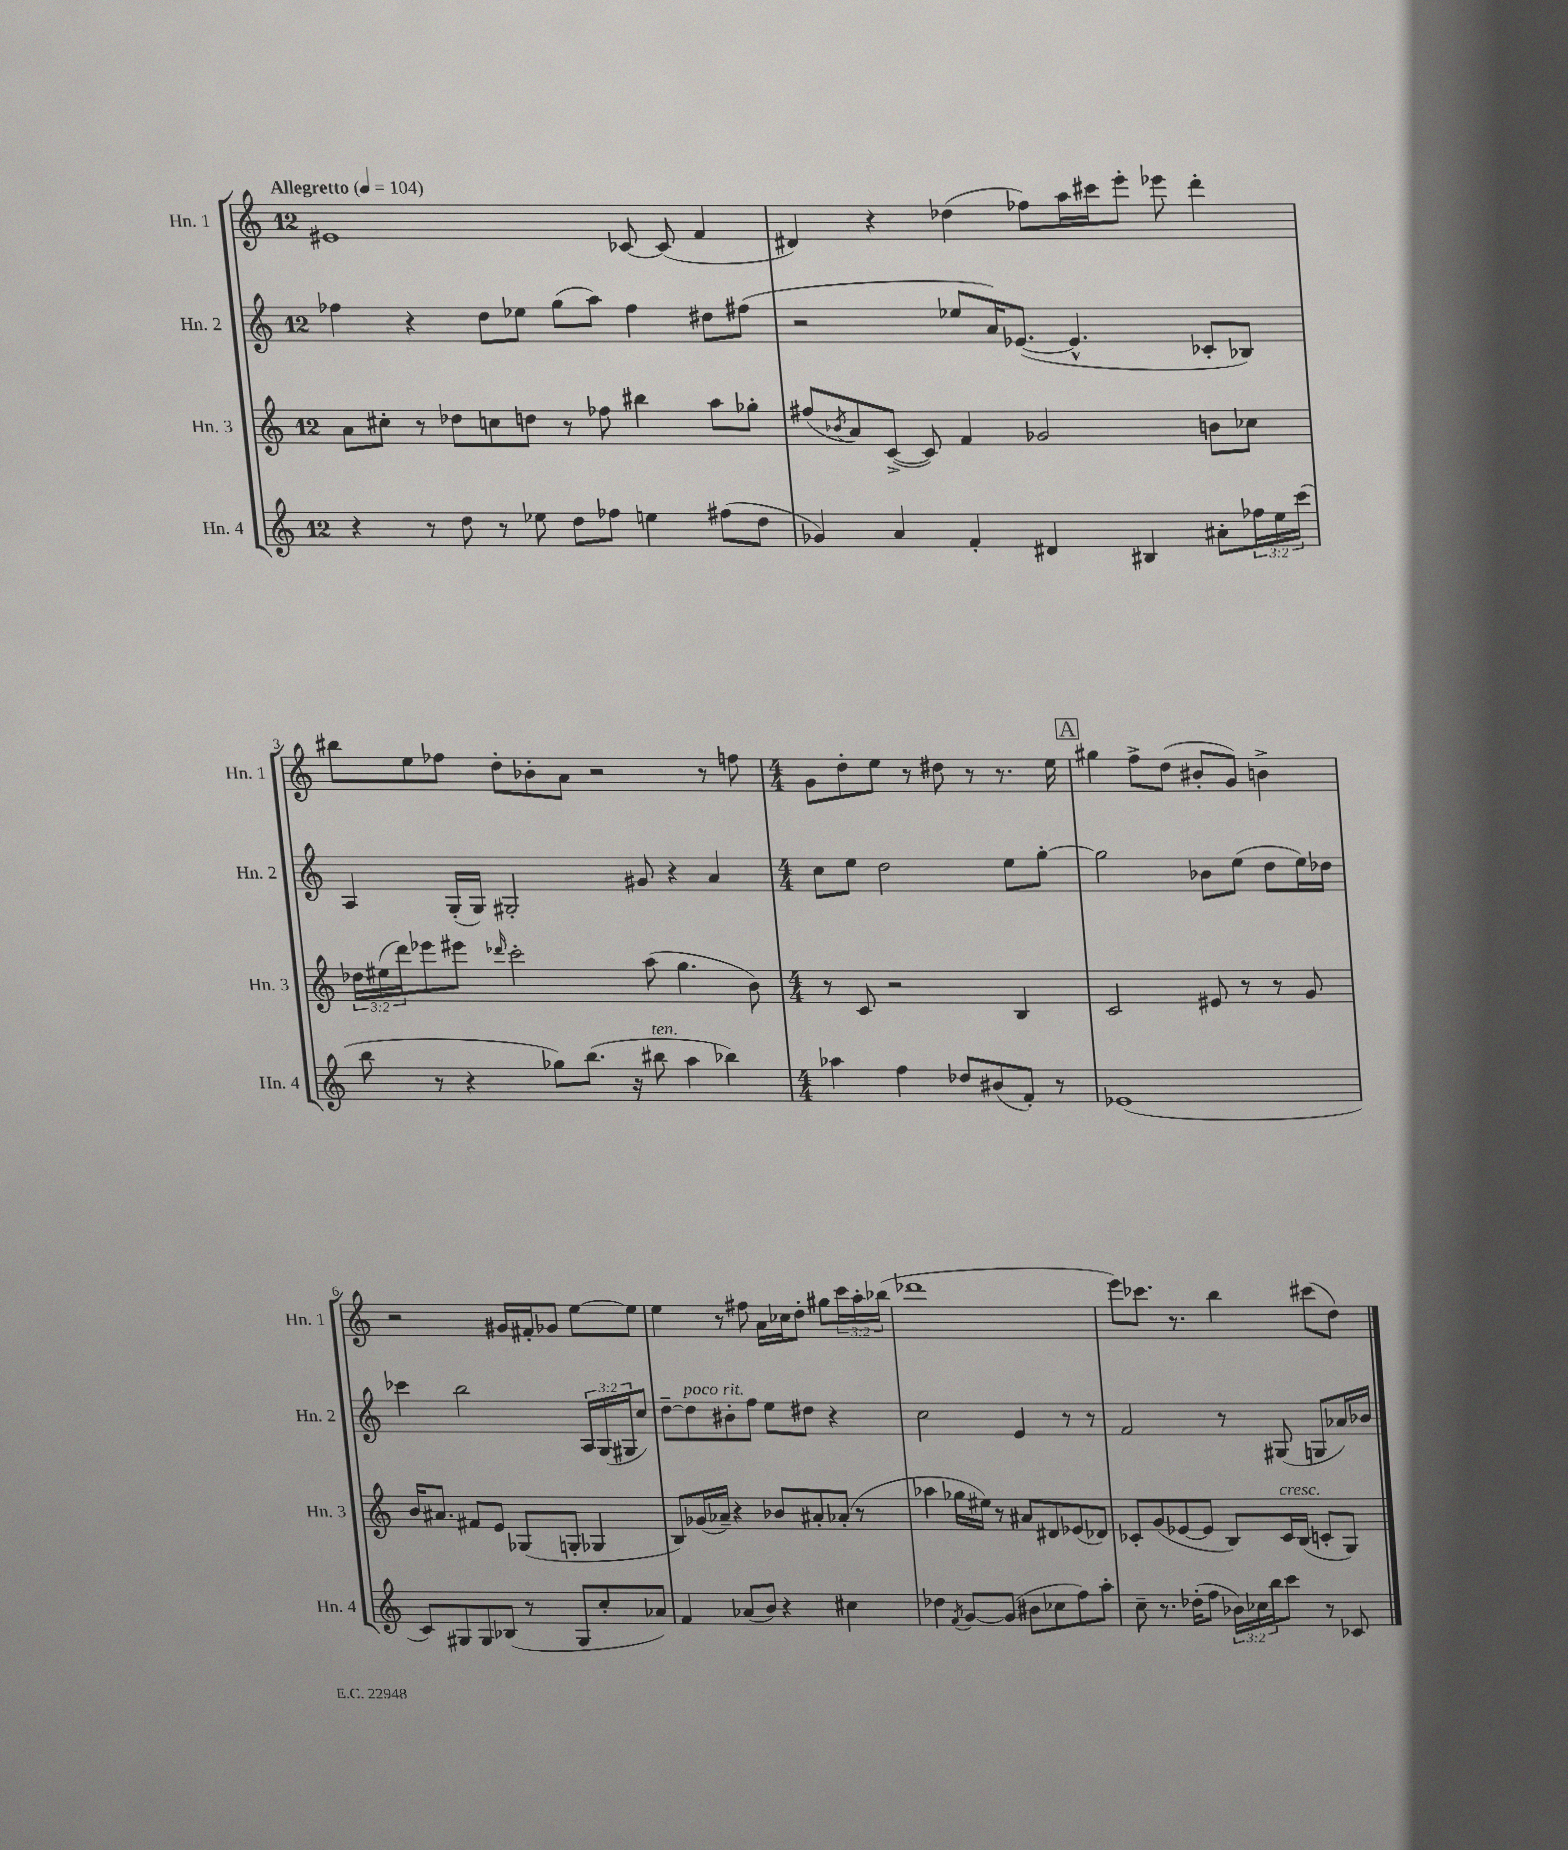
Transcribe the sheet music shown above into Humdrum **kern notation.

**kern	**kern	**kern	**kern
*staff4	*staff3	*staff2	*staff1
*clefG2	*clefG2	*clefG2	*clefG2
*k[]	*k[]	*k[]	*k[]
*M12/8	*M12/8	*M12/8	*M12/8
*MM104	*MM104	*MM104	*MM104
4r	8a	4ff-	1e#
.	8cc#'	.	.
8r	8r	4r	.
8dd	8dd-	.	.
8r	8cc	8dd	.
8ee-	8dd	8ee-	.
8dd	8r	(8gg	.
8ff-	8ff-	8aa)	.
4ee	4bb#	4ff-	[8c-
.	.	.	(8c-]
(8ff#	8aa	8dd#	4f
8dd	8gg-'	(8ff#	.
=	=	=	=
4g-)	(8ff#	2r	4d#)
.	8qb-	.	.
.	8a)	.	.
4a	([8c^	.	4r
.	8c])	.	.
4f'	4f	8ee-	(4dd-
.	.	16a)	.
.	.	([8.e-	.
4d#	2g-	.	8ff-)
.	.	4.e-^^]	16aa
.	.	.	16ccc#
4B#	.	.	8eee'
.	.	.	8eee-
8a#'	8b	8c-'	4ddd'
24ff-	8cc-	8B-)	.
24ee	.	.	.
(24ccc	.	.	.
=	=	=	=
8bb	24dd-	4A	8bb#
.	(24ee#	.	.
.	24ddd)	.	.
8r	8eee-	.	8ee
4r	8eee#	(16G'	8ff-
.	.	16G)	.
.	16qqddd-	.	.
.	2ccc'	2G#'	8dd'
8gg-)	.	.	8b-'
(8.bb	.	.	8a
.	.	.	2r
16r	.	.	.
8bb#	(8aa	8g#	.
4aa	4.gg	4r	.
4bb-)	.	4a	8r
.	8b)	.	8ff
=	=	=	=
*M4/4	*M4/4	*M4/4	*M4/4
4aa-	8r	8cc	8g
.	8c	8ee	8dd'
4ff	2r	2dd	8ee
.	.	.	8r
8dd-	.	.	8dd#
(8b#	.	.	8r
8f')	4B	8ee	8.r
8r	.	[8gg'	.
.	.	.	16ee
=	=	=	=
(1e-	2c	2gg]	4gg#
.	.	.	8ff^
.	.	.	(8dd
.	8e#	8b-	8b#'
.	8r	(8ee	8g)
.	8r	8dd	4b^
.	8g	16ee)	.
.	.	16dd-	.
=	=	=	=
8c)	16b	4ccc-	2r
.	8.a#	.	.
8G#	.	.	.
8G#	8f#	2bb	.
(8B-	8e	.	.
8r	(8G-	.	16g#
.	.	.	16f#'
8G#	8G'	.	8g-
8cc'	4G-	24A	[8ee
.	.	(24G	.
.	.	24G#	.
8a-)	.	8cc)	8ee]
=	=	=	=
4f	8B)	[8dd~	4ee
.	(16g-	8dd]	.
.	16a-~)	.	.
(8a-	4r	8b#'	8r
8b)	.	8ff	8ff#
4r	8b-	8ee	16a
.	.	.	16cc-
.	8a#'	8dd#	8dd'
4cc#	(8a-'	4r	8gg#
.	8r	.	24ccc
.	.	.	24aa'
.	.	.	(24bb-
=	=	=	=
4dd-	4aa-	2cc	1ddd-
8qf	.	.	.
[8g	16gg-	.	.
.	16ee#)	.	.
(8g]	8r	.	.
8b#	8a#	4e	.
8cc-	8d#	.	.
8ff)	(8e-	8r	.
8aa'	8d-)	8r	.
=	=	=	=
8cc~	8c-'	2f	8eee)
8.r	(8g	.	8.ccc-
.	[8e-	.	.
(16dd-'	.	.	8.r
8ff	8e-]	.	.
24b-)	8B)	8r	4bb
24cc-	.	.	.
24bb	.	.	.
8ccc	16c-	(8G#	.
.	(16B	.	.
8r	8c'	8G	(8ccc#
8c-	8G)	16a-)	8dd)
.	.	16b-	.
==	==	==	==
*-	*-	*-	*-
